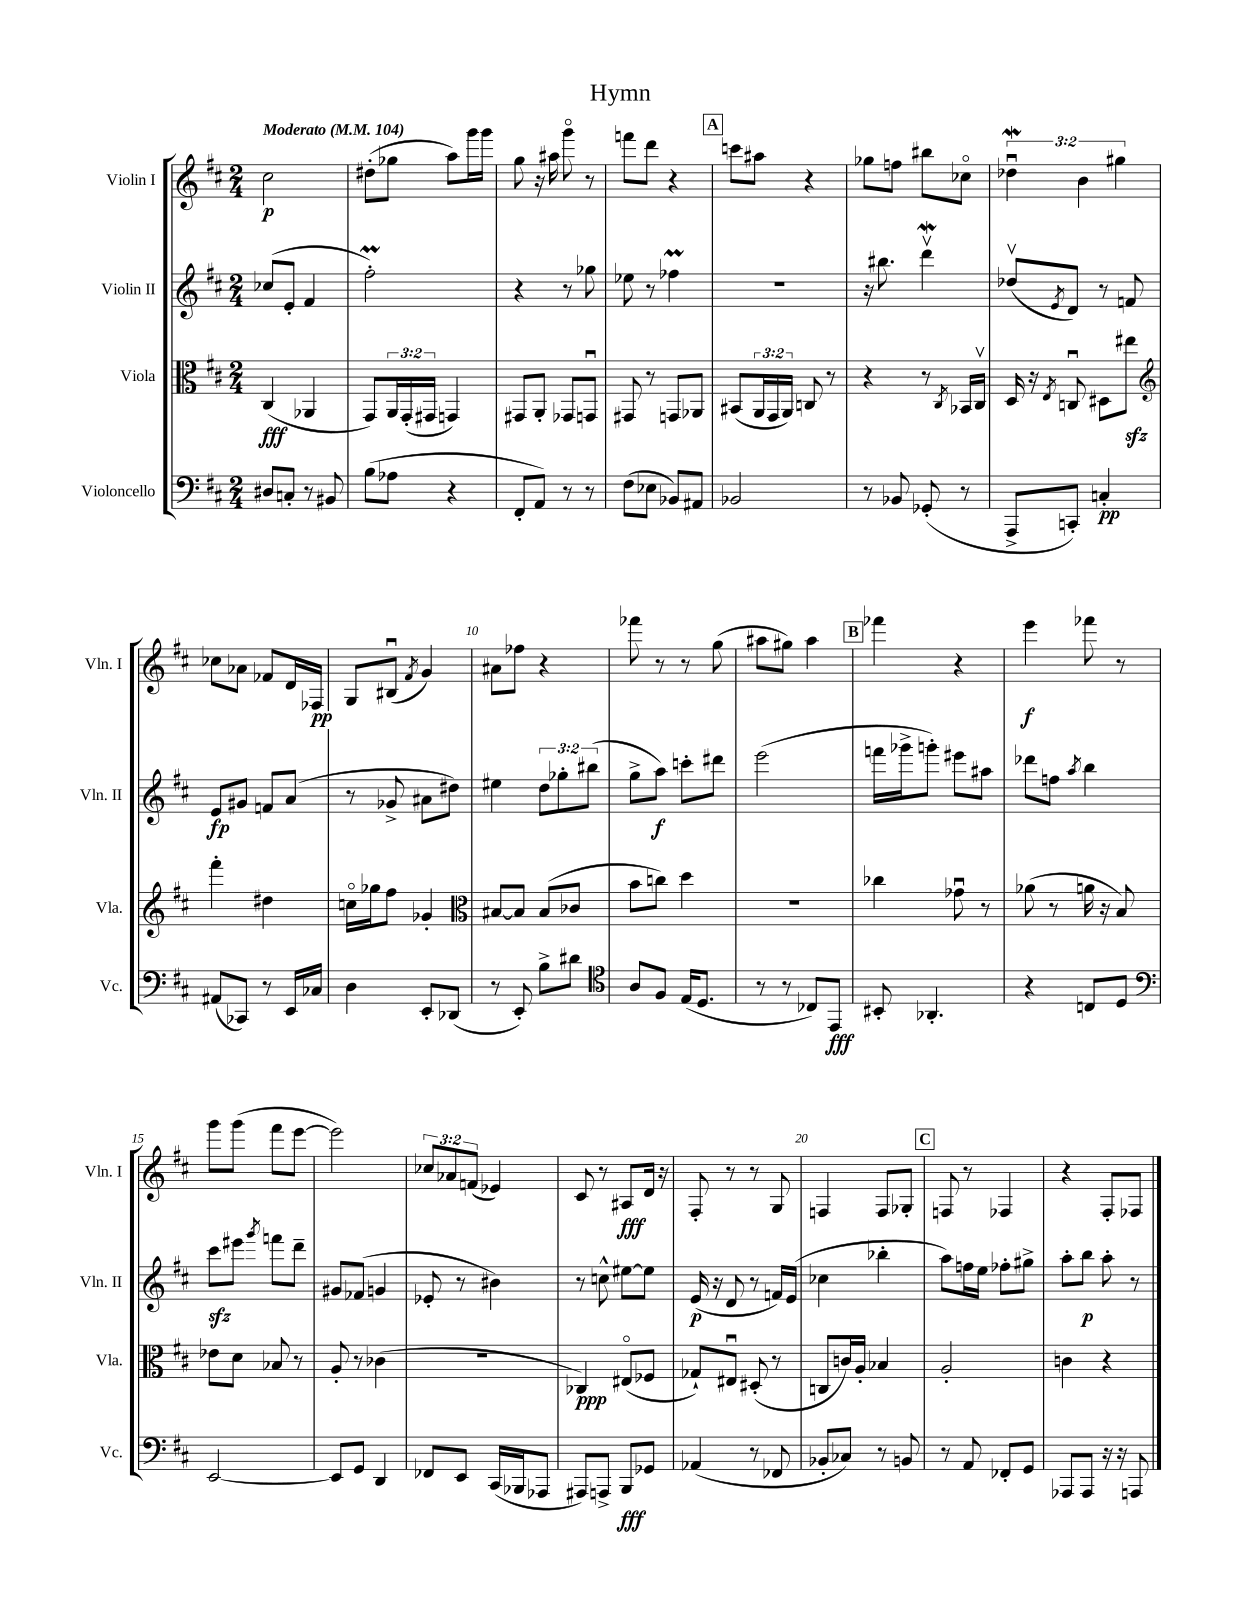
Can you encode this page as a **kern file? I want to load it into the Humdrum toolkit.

**kern	**kern	**kern	**kern
*staff4	*staff3	*staff2	*staff1
*clefF4	*clefC3	*clefG2	*clefG2
*k[f#c#]	*k[f#c#]	*k[f#c#]	*k[f#c#]
*M2/4	*M2/4	*M2/4	*M2/4
*MM104	*MM104	*MM104	*MM104
8D#	(4C#	(8cc-	2cc#
8C'	.	8e'	.
8r	4AA-	4f#	.
8BB#	.	.	.
=	=	=	=
(8B	8GG)	2ff#')	(8dd#'
8A-	24AA	.	8gg-
.	(24GG'	.	.
.	24GG#	.	.
4r	4GG)	.	8aa)
.	.	.	16ggg
.	.	.	16ggg
=	=	=	=
8FF#'	8GG#	4r	8gg
8AA)	8AA'	.	16r
.	.	.	16aa#
8r	8GG-	8r	8gggo
8r	8GGu	8gg-	8r
=	=	=	=
(8F#	8GG#	8ee-	8fff
8E-	8r	8r	8ddd
8BB-)	8GG	4ff-	4r
8AA#	8AA-	.	.
=	=	=	=
2BB-	(8BB#	2r	8ccc
.	24AA	.	8aa#
.	24GG	.	.
.	24AA)	.	.
.	8C	.	4r
.	8r	.	.
=	=	=	=
8r	4r	16r	8gg-
.	.	8.bb#	.
8BB-	.	.	8ff
(8GG-'	8r	4dddv	8bb#
.	8qC#	.	.
8r	16BB-	.	8cc-o
.	16C#v	.	.
=	=	=	=
8AAA^	16D	(8dd-v	6dd-u
.	16r	.	.
.	8qE	8qe	.
8CC')	8Cu	8d)	.
.	.	.	6b
4C'	8D#	8r	.
.	.	.	6gg#
.	8ee#	8f	.
=	=	=	=
*	*clefG2	*	*
(8AA#	4fff#'	8e	8cc-
8CC-)	.	8g#	8a-
8r	4dd#	8f	8f-
16EE	.	(8a	16d
16C-	.	.	16F-
=	=	=	=
4D	16cco	8r	8G
.	16gg-	.	.
.	8ff#	8g-^	(8B#u
.	.	.	8qf#
8EE'	4g-'	8a#	4g)
(8DD-	.	8dd#)	.
=	=	=	=
*	*clefC3	*	*
8r	[8B#	4ee#	8a#
8EE')	8B#]	.	8ff-
8B^	(8B#	12dd	4r
.	.	12gg-'	.
8d#	8c-	.	.
.	.	(12bb#	.
=	=	=	=
*clefC4	*	*	*
8A	8b	8gg^	8fff-
8F#	8cc)	8aa)	8r
(16E	4dd	8ccc'	8r
8.D	.	.	.
.	.	8ddd#	(8gg
=	=	=	=
8r	2r	(2eee	8aa#
8r	.	.	8gg#)
8C-)	.	.	4aa#
8EE	.	.	.
=	=	=	=
8BB#'	4cc-	16fff	4fff-
.	.	16ggg-^	.
4.AA-'	.	8ggg')	.
.	8g-u	8eee#	4r
.	8r	8aa#	.
=	=	=	=
4r	(8a-	8ddd-	4eee
.	8r	8ff	.
.	.	8qaa	.
8C	16a	4bb	8fff-
.	16r	.	.
8D	8B)	.	8r
=	=	=	=
*clefF4	*	*	*
[2EE	8e-	8ccc#	8ggg
.	8d	8eee#	(8ggg
.	.	8qggg	.
.	8B-	8fff	8fff#
.	8r	8ddd~	[8eee
=	=	=	=
8EE]	8A'	8g#	2eee])
8GG	8r	(8f-	.
4DD	(4c-	4g	.
=	=	=	=
8FF-	2r	8e-'	12cc-
.	.	.	12a-
8EE	.	8r	.
.	.	.	(12f
(16CC#	.	4b#)	4e-)
16BBB-	.	.	.
8AAA-	.	.	.
=	=	=	=
8AAA#)	4C-)	8r	8c#
8AAA^	.	8cc^^	8r
8BBB	(8E#o	[8ee#	8A#
8GG-	8F-	8ee#]	16d
.	.	.	16r
=	=	=	=
(4AA-	8G-`)	(16e	8F#'
.	.	16r	.
.	8E#u	8d	8r
8r	(8D#'	8r	8r
8FF-	8r	16f)	8G
.	.	(16e	.
=	=	=	=
8BB-'	8C	4cc-	4F
8C-)	16c)	.	.
.	16A'	.	.
8r	4B-	4bb-'	8F
8BB	.	.	8G-'
=	=	=	=
8r	2A'	8aa)	8F
8AA	.	16ff	8r
.	.	16ee	.
8FF-'	.	8ff-'	4F-
8GG	.	8gg#^	.
=	=	=	=
8AAA-	4c	8aa'	4r
8AAA-	.	8bb	.
16r	4r	8aa'	8F#'
16r	.	.	.
8AAA	.	8r	8F-
==	==	==	==
*-	*-	*-	*-
